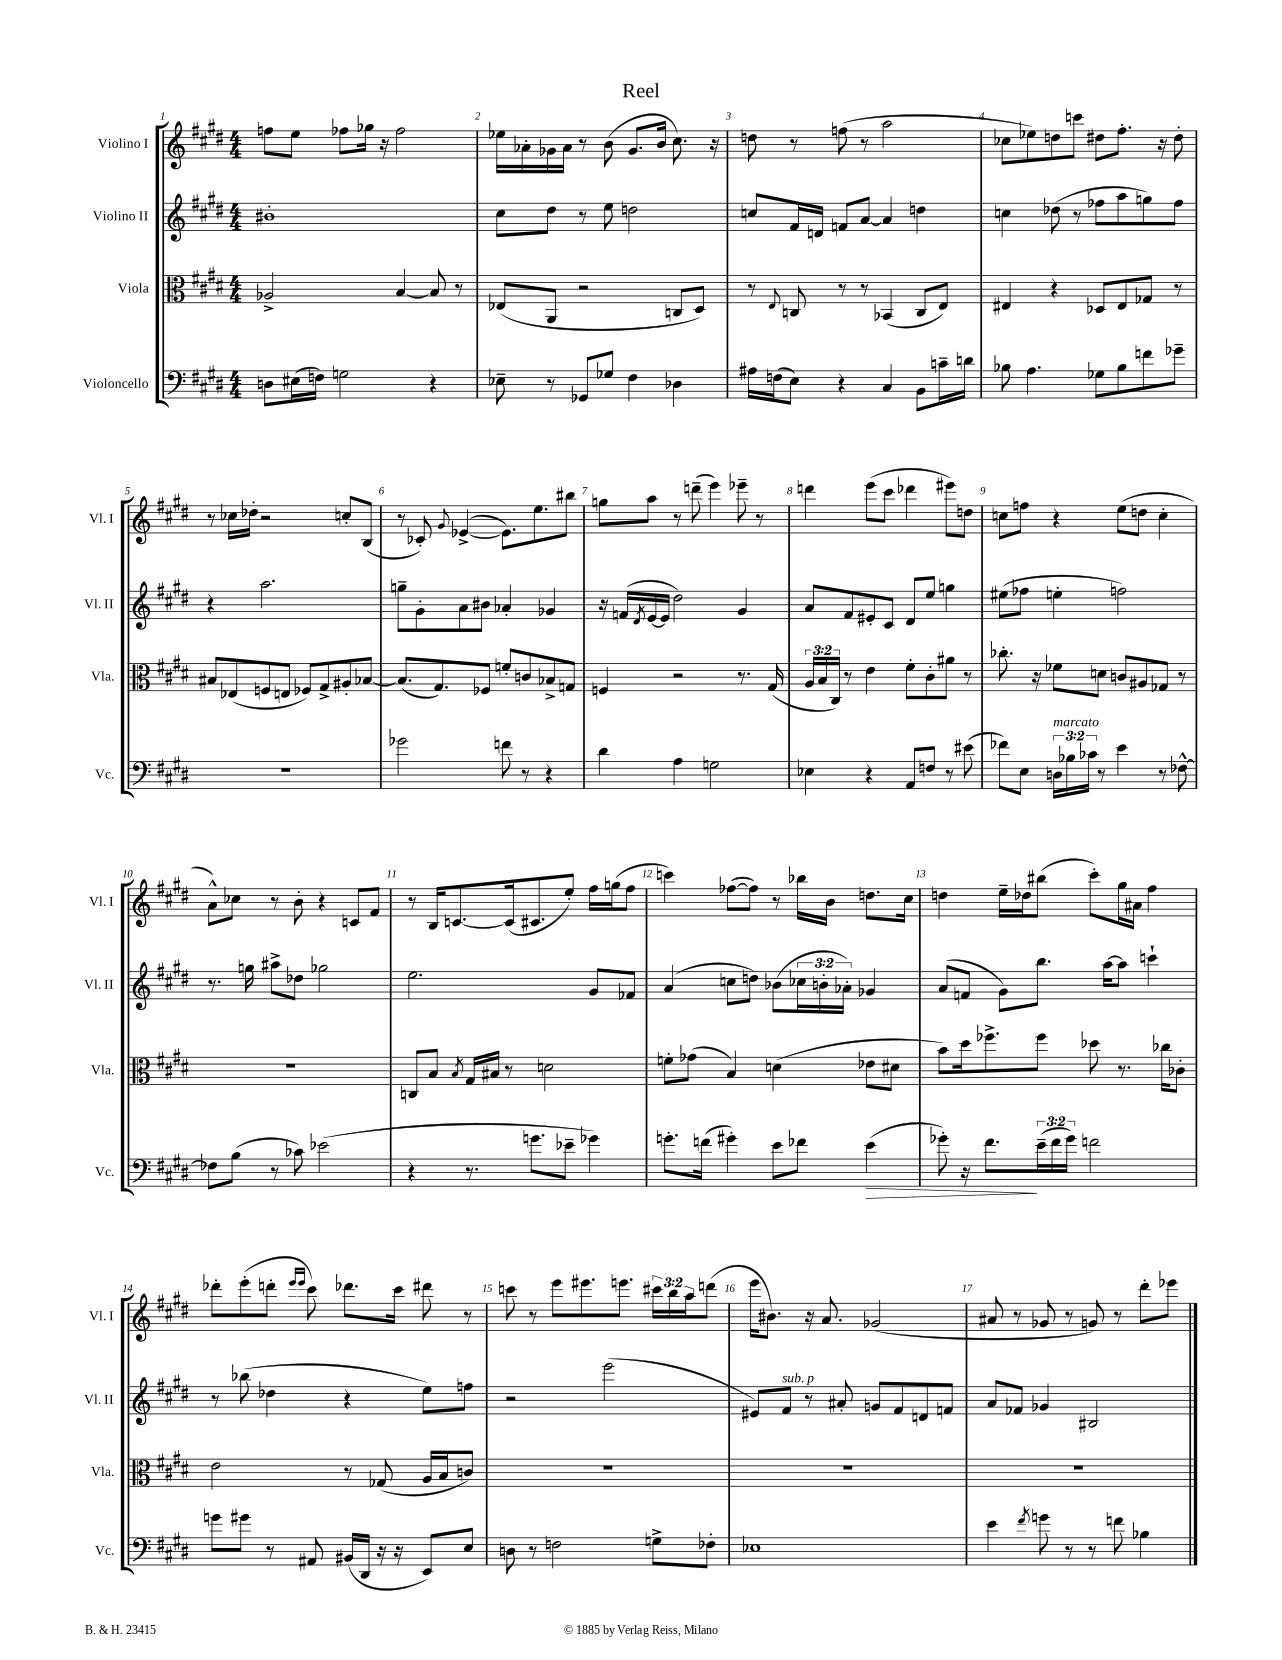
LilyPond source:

\header { title = "Reel" }
<<
\new StaffGroup <<
\new Staff = "s0" \with { instrumentName = "Violino I" shortInstrumentName = "Vl. I" } {
    \clef treble \key e \major \numericTimeSignature \time 4/4 \override Staff.TupletNumber.text = #tuplet-number::calc-fraction-text
    f''8 e''8 fes''8 ges''16 r16 fes''2 |
    ees''16 aes'16-. ges'16 aes'16 r8 b'8( ges'8. b'16 cis''8.) r16 |
    d''8 r8 f''8( r8 a''2 |
    ces''8 ees''8) d''8 c'''8 dis''8 fis''8.-. r16 dis''8-. |
    r8 ces''16 des''16-. r2 c''8-. b8( |
    r8 ces'8-.) \appoggiatura { gis'8 } ees'4~->( ees'8.) e''8. bis''8 |
    g''8 a''8 r8 d'''8--( e'''4) ees'''8-- r8 |
    d'''4 e'''8( cis'''8 des'''4 eis'''8) d''8 |
    c''8 f''8 r4 e''8( d''8 c''4-. |
    a'8-^) ces''8 r8 b'8-. r4 c'8 fis'8 |
    r8 b16 c'8.~ c'16( cis'8. e''8-.) fis''16 g''16( fis''8 |
    c'''4) fes''8~( fes''8) r8 bes''16 b'16 d''8. cis''16 |
    d''4 e''16-- des''16 bis''8( cis'''8-.) gis''16 ais'16 fis''4 |
    des'''8-. e'''8-.( d'''8-. \grace { e'''16 e'''16 } cis'''8) des'''8. cis'''16 dis'''8 r8 |
    c'''8 r8 e'''8 eis'''8. e'''8. \tuplet 3/2 { cis'''16 b''16 a''16 } d'''8( |
    e'''16 bis'8.) r16 a'8. ges'2( |
    ais'8 r8 ges'8 r8 g'8) r8 dis'''8-. ees'''8 \bar "|." |
}
\new Staff = "s1" \with { instrumentName = "Violino II" shortInstrumentName = "Vl. II" } {
    \clef treble \key e \major \numericTimeSignature \time 4/4 \override Staff.TupletNumber.text = #tuplet-number::calc-fraction-text
    bis'1-. |
    cis''8 dis''8 r8 e''8 d''2 |
    c''8 fis'16 d'16 f'8 a'8~ a'4 d''4 |
    c''4 des''8( r8 fes''8 a''8 g''8) fes''8 |
    r4 a''2. |
    g''8-- gis'8-. a'8 bis'8 aes'4-. ges'4 |
    r16 f'16( \acciaccatura { dis'8 } e'16~ e'16 dis''2) gis'4 |
    a'8 fis'8 eis'8-. cis'8 dis'8 e''8 g''4 |
    eis''8( fes''8 e''4-. f''2) |
    r8. g''16 ais''8-> des''8 ges''2 |
    e''2. gis'8 fes'8 |
    a'4( c''8 d''8) bes'8( \tuplet 3/2 { ces''16 b'16-. aes'16-.) } ges'4 |
    a'8( f'8 gis'8) b''8. a''16~ a''8 c'''4-! |
    r8 bes''8( des''4 r4 e''8) f''8 |
    r2 e'''2( |
    eis'8) fis'8^\markup { \italic "sub. p" } r8 ais'8-. g'8 fis'8 d'8 f'8 |
    a'8 fes'8 ges'4 bis2 \bar "|." |
}
\new Staff = "s2" \with { instrumentName = "Viola" shortInstrumentName = "Vla." } {
    \clef alto \key e \major \numericTimeSignature \time 4/4 \override Staff.TupletNumber.text = #tuplet-number::calc-fraction-text
    aes2-> b4~ b8 r8 |
    ees8( a,8 r2 c8 dis8) |
    r8 \appoggiatura { e8 } c8 r8 r8 bes,4( c8 e8) |
    eis4 r4 des8 eis8 ges8 r8 |
    bis8 ees8( f8 e8 fes8) gis8-> ais8-. bes8~ |
    bes8.( gis8.) fes8 f'8-. c'8 bes8-> g8 |
    f4 r2 r8. gis16( |
    \tuplet 3/2 { a16 b16 cis16) } r8 e'4 fis'8-. cis'8-. ais'8 r8 |
    ces''8.-. r16 fes'8 d'8 c'8 ais8 ges8 r8 |
    r1 |
    c8 b8 \acciaccatura { b8 } gis16 bis16 r8 d'2 |
    f'8-. ges'8( b4) d'4( ees'8 dis'8 |
    b'8) dis''16 fes''8.-> fes''8 des''8 r8. ces''16 ces'8-. |
    e'2 r8 ges8( a16 b16 c'8) |
    R1 |
    R1 |
    R1 \bar "|." |
}
\new Staff = "s3" \with { instrumentName = "Violoncello" shortInstrumentName = "Vc." } {
    \clef bass \key e \major \numericTimeSignature \time 4/4 \override Staff.TupletNumber.text = #tuplet-number::calc-fraction-text
    d8 eis16( f16) g2 r4 |
    ees8-- r8 ges,8 ges8 fis4 des4 |
    ais16 f16( e8) r4 cis4 b,8 c'16-- d'16 |
    bes8 a4. ges8 bes8 f'8 ges'8-- |
    R1 |
    ges'2 f'8 r8 r4 |
    dis'4 a4 g2 |
    ees4 r4 a,8 f8 r8 eis'8( |
    fes'8) e8 \tuplet 3/2 { d16^\markup { \italic "marcato" } bes16 ces'16 } r8 e'4 r8 fes8~-^ |
    fes8 b8( r8 ces'8) ees'2( |
    r4 r8. g'8. ees'8-- ges'4) |
    g'8.-. f'16( gis'4-.) e'8 fes'8 e'4\>( |
    ges'8-.) r16 fis'8.\! \tuplet 3/2 { e'16--( fis'16 ges'16) } f'2 |
    g'8 gis'8 r8 ais,8 bis,16( dis,16 r16 r16 e,8) e8 |
    d8 r8 f2 g8-> fes8-. |
    ees1 |
    e'4 \acciaccatura { fis'8 } g'8 r8 r8 f'8 bes4 \bar "|." |
}
>>
>>
\layout { \context { \Score \override BarNumber.break-visibility = ##(#f #t #t) barNumberVisibility = #all-bar-numbers-visible } }
